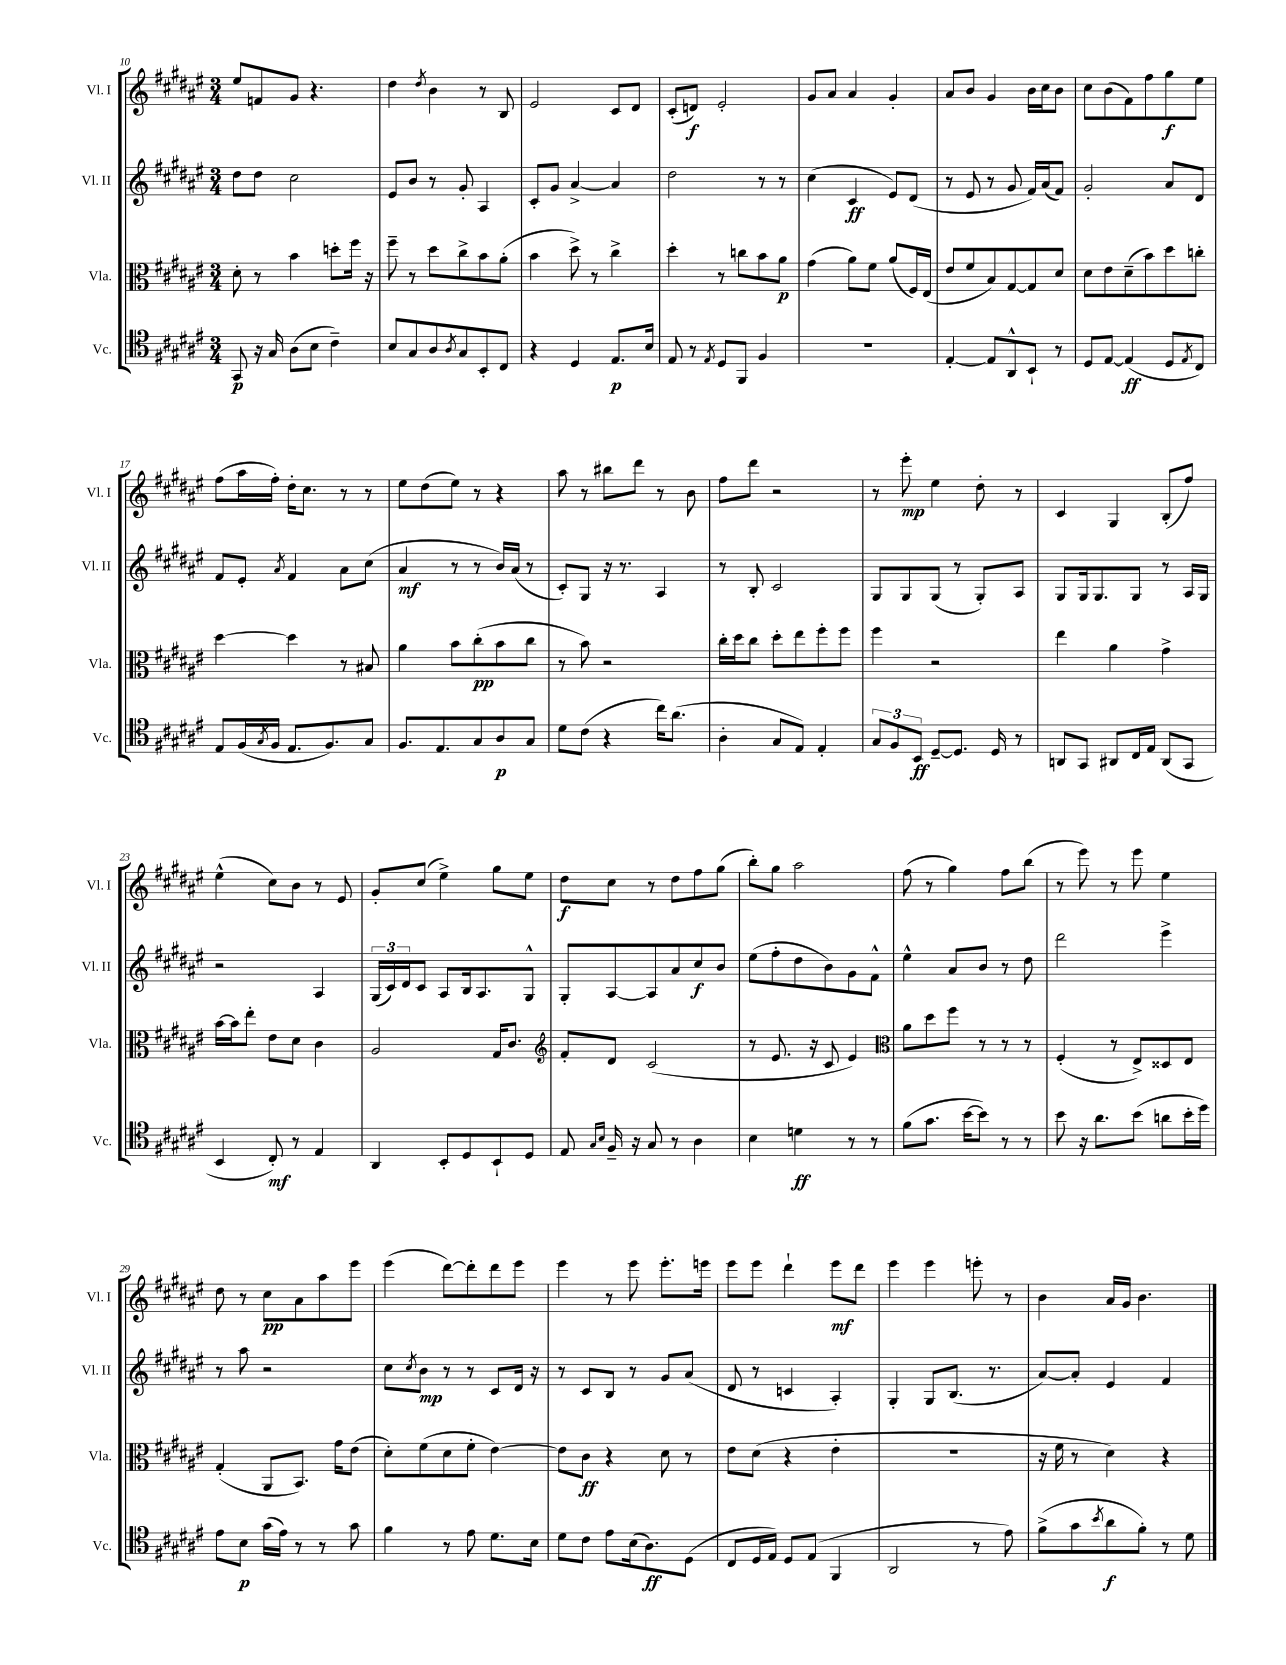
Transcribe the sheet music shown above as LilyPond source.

<<
\new StaffGroup <<
\new Staff = "s0" \with { instrumentName = "Vl. I" shortInstrumentName = "Vl. I" } {
    \clef treble \key fis \major \numericTimeSignature \time 3/4
    eis''8 f'8 gis'8 r4. |
    dis''4 \acciaccatura { dis''8 } b'4 r8 b8 |
    eis'2 cis'8 dis'8 |
    cis'8-.( d'8\f) eis'2-. |
    gis'8 ais'8 ais'4 gis'4-. |
    ais'8 b'8 gis'4 b'16 cis''16 b'8 |
    cis''8 b'8( fis'8) fis''8 gis''8\f eis''8 |
    fis''8( ais''16 fis''16-.) dis''16-. cis''8. r8 r8 |
    eis''8 dis''8( eis''8) r8 r4 |
    ais''8 r8 bis''8 dis'''8 r8 b'8 |
    fis''8 dis'''8 r2 |
    r8 eis'''8-.\mp eis''4 dis''8-. r8 |
    cis'4 gis4 b8-.( fis''8) |
    eis''4-^( cis''8) b'8 r8 eis'8 |
    gis'8-. cis''8( eis''4->) gis''8 eis''8 |
    dis''8\f cis''8 r8 dis''8 fis''8 gis''8( |
    b''8-.) gis''8 ais''2 |
    fis''8( r8 gis''4) fis''8 b''8( |
    r8 eis'''8) r8 eis'''8 eis''4 |
    dis''8 r8 cis''8\pp ais'8 ais''8 eis'''8 |
    eis'''4( dis'''8~) dis'''8-. dis'''8 eis'''8 |
    eis'''4 r8 eis'''8 eis'''8.-. e'''16 |
    eis'''8 eis'''8 dis'''4-! eis'''8\mf dis'''8 |
    eis'''4 eis'''4 e'''8-. r8 |
    b'4 ais'16 gis'16 b'4. \bar "|." |
}
\new Staff = "s1" \with { instrumentName = "Vl. II" shortInstrumentName = "Vl. II" } {
    \clef treble \key fis \major \numericTimeSignature \time 3/4
    dis''8 dis''8 cis''2 |
    eis'8 b'8 r8 gis'8-. ais4 |
    cis'8-. gis'8 ais'4~-> ais'4 |
    dis''2 r8 r8 |
    cis''4( cis'4\ff eis'8) dis'8( |
    r8 eis'8 r8 gis'8 fis'16) ais'16( fis'8) |
    gis'2-. ais'8 dis'8 |
    fis'8 eis'8-. \acciaccatura { ais'8 } fis'4 ais'8 cis''8( |
    ais'4\mf r8 r8 b'16) ais'16( r8 |
    cis'8-.) gis8 r16 r8. ais4 |
    r8 b8-. cis'2 |
    gis8 gis8 gis8( r8 gis8-.) ais8 |
    gis8 gis16 gis8. gis8 r8 ais16 gis16 |
    r2 ais4 |
    \tuplet 3/2 { gis16( cis'16) dis'16 } cis'8 ais8 b16 ais8. gis8-^ |
    gis8-. ais8~ ais8 ais'8 cis''8\f b'8 |
    eis''8( fis''8-. dis''8 b'8) gis'8 fis'8-^ |
    eis''4-^ ais'8 b'8 r8 dis''8 |
    dis'''2 eis'''4-> |
    r8 ais''8 r2 |
    cis''8 \acciaccatura { cis''8 } b'8\mp r8 r8 cis'8 dis'16 r16 |
    r8 cis'8 b8 r8 gis'8 ais'8( |
    dis'8 r8 c'4 ais4-.) |
    gis4-. gis8 b8.( r8. |
    ais'8~) ais'8-. eis'4 fis'4 \bar "|." |
}
\new Staff = "s2" \with { instrumentName = "Vla." shortInstrumentName = "Vla." } {
    \clef alto \key fis \major \numericTimeSignature \time 3/4
    dis'8-. r8 b'4 d''8-. fis''16 r16 |
    fis''8-- r8 dis''8 cis''8-> b'8 ais'8-.( |
    b'4 dis''8->) r8 cis''4-> |
    dis''4-. r8 c''8 b'8 ais'8\p |
    gis'4( ais'8) fis'8 ais'8( fis16) eis16( |
    eis'8 fis'8 b8) gis8~ gis8 dis'8 |
    dis'8 eis'8 dis'8--( b'8) dis''8 c''8-. |
    dis''4~ dis''4 r8 bis8 |
    ais'4 b'8 cis''8-.\pp( b'8 cis''8 |
    r8 b'8) r2 |
    cis''16-. dis''16 cis''8 dis''8-. eis''8 fis''8-. fis''8 |
    fis''4 r2 |
    eis''4 ais'4 gis'4-> |
    b'16~ b'16 eis''8-. eis'8 dis'8 cis'4 |
    ais2 gis16 cis'8. |
    \clef treble fis'8-. dis'8 cis'2( |
    r8 eis'8. r16 cis'8 eis'4) |
    \clef alto ais'8 dis''8 fis''8 r8 r8 r8 |
    fis4-.( r8 eis8->) disis8 eis8 |
    gis4-.( ais,8 b,8.) gis'16 eis'8( |
    dis'8-.) fis'8( dis'8 fis'8-. eis'4~) |
    eis'8 cis'8\ff r4 dis'8 r8 |
    eis'8 dis'8( r4 eis'4-. |
    R2. |
    r16 fis'16 r8 dis'4) r4 \bar "|." |
}
\new Staff = "s3" \with { instrumentName = "Vc." shortInstrumentName = "Vc." } {
    \clef tenor \key fis \major \numericTimeSignature \time 3/4
    gis,8\p r16 gis16 ais8( b8 cis'4--) |
    b8 gis8 ais8 \acciaccatura { ais8 } gis8 b,8-. cis8 |
    r4 dis4 eis8.\p b16 |
    eis8 r8 \acciaccatura { eis8 } dis8 fis,8 fis4 |
    R2. |
    eis4~-. eis8 ais,8-^ b,8-! r8 |
    dis8 eis8~ eis4\ff( dis8 \acciaccatura { eis8 } cis8) |
    eis8 fis16( \acciaccatura { gis8 } fis16 eis8. fis8.) gis8 |
    fis8. eis8. gis8 ais8\p gis8 |
    dis'8 cis'8( r4 cis''16) ais'8.( |
    ais4-. gis8 eis8) eis4-. |
    \tuplet 3/2 { gis8 fis8 b,8\ff } dis8~-- dis8. dis16 r8 |
    a,8 gis,8 ais,8 cis16 eis16 ais,8( gis,8 |
    b,4 cis8-.\mf) r8 eis4 |
    ais,4 b,8-. dis8 b,8-! dis8 |
    eis8 \grace { gis16 b16 } fis16-- r16 gis8 r8 ais4 |
    b4 d'4\ff r8 r8 |
    fis'8( gis'8. b'16~ b'8) r8 r8 |
    b'8 r16 ais'8. b'8( a'8 b'16-. dis''16) |
    eis'8 b8\p gis'16( eis'16) r8 r8 gis'8 |
    fis'4 r8 eis'8 dis'8. b16 |
    dis'8 cis'8 eis'8 b16( ais8.\ff) dis8( |
    cis8 dis16 eis16) dis8 eis8( fis,4 |
    ais,2 r8 eis'8) |
    fis'8->( gis'8 \acciaccatura { b'8 } ais'8\f fis'8-.) r8 dis'8 \bar "|." |
}
>>
>>
\layout { \context { \Score currentBarNumber = #10 } }
